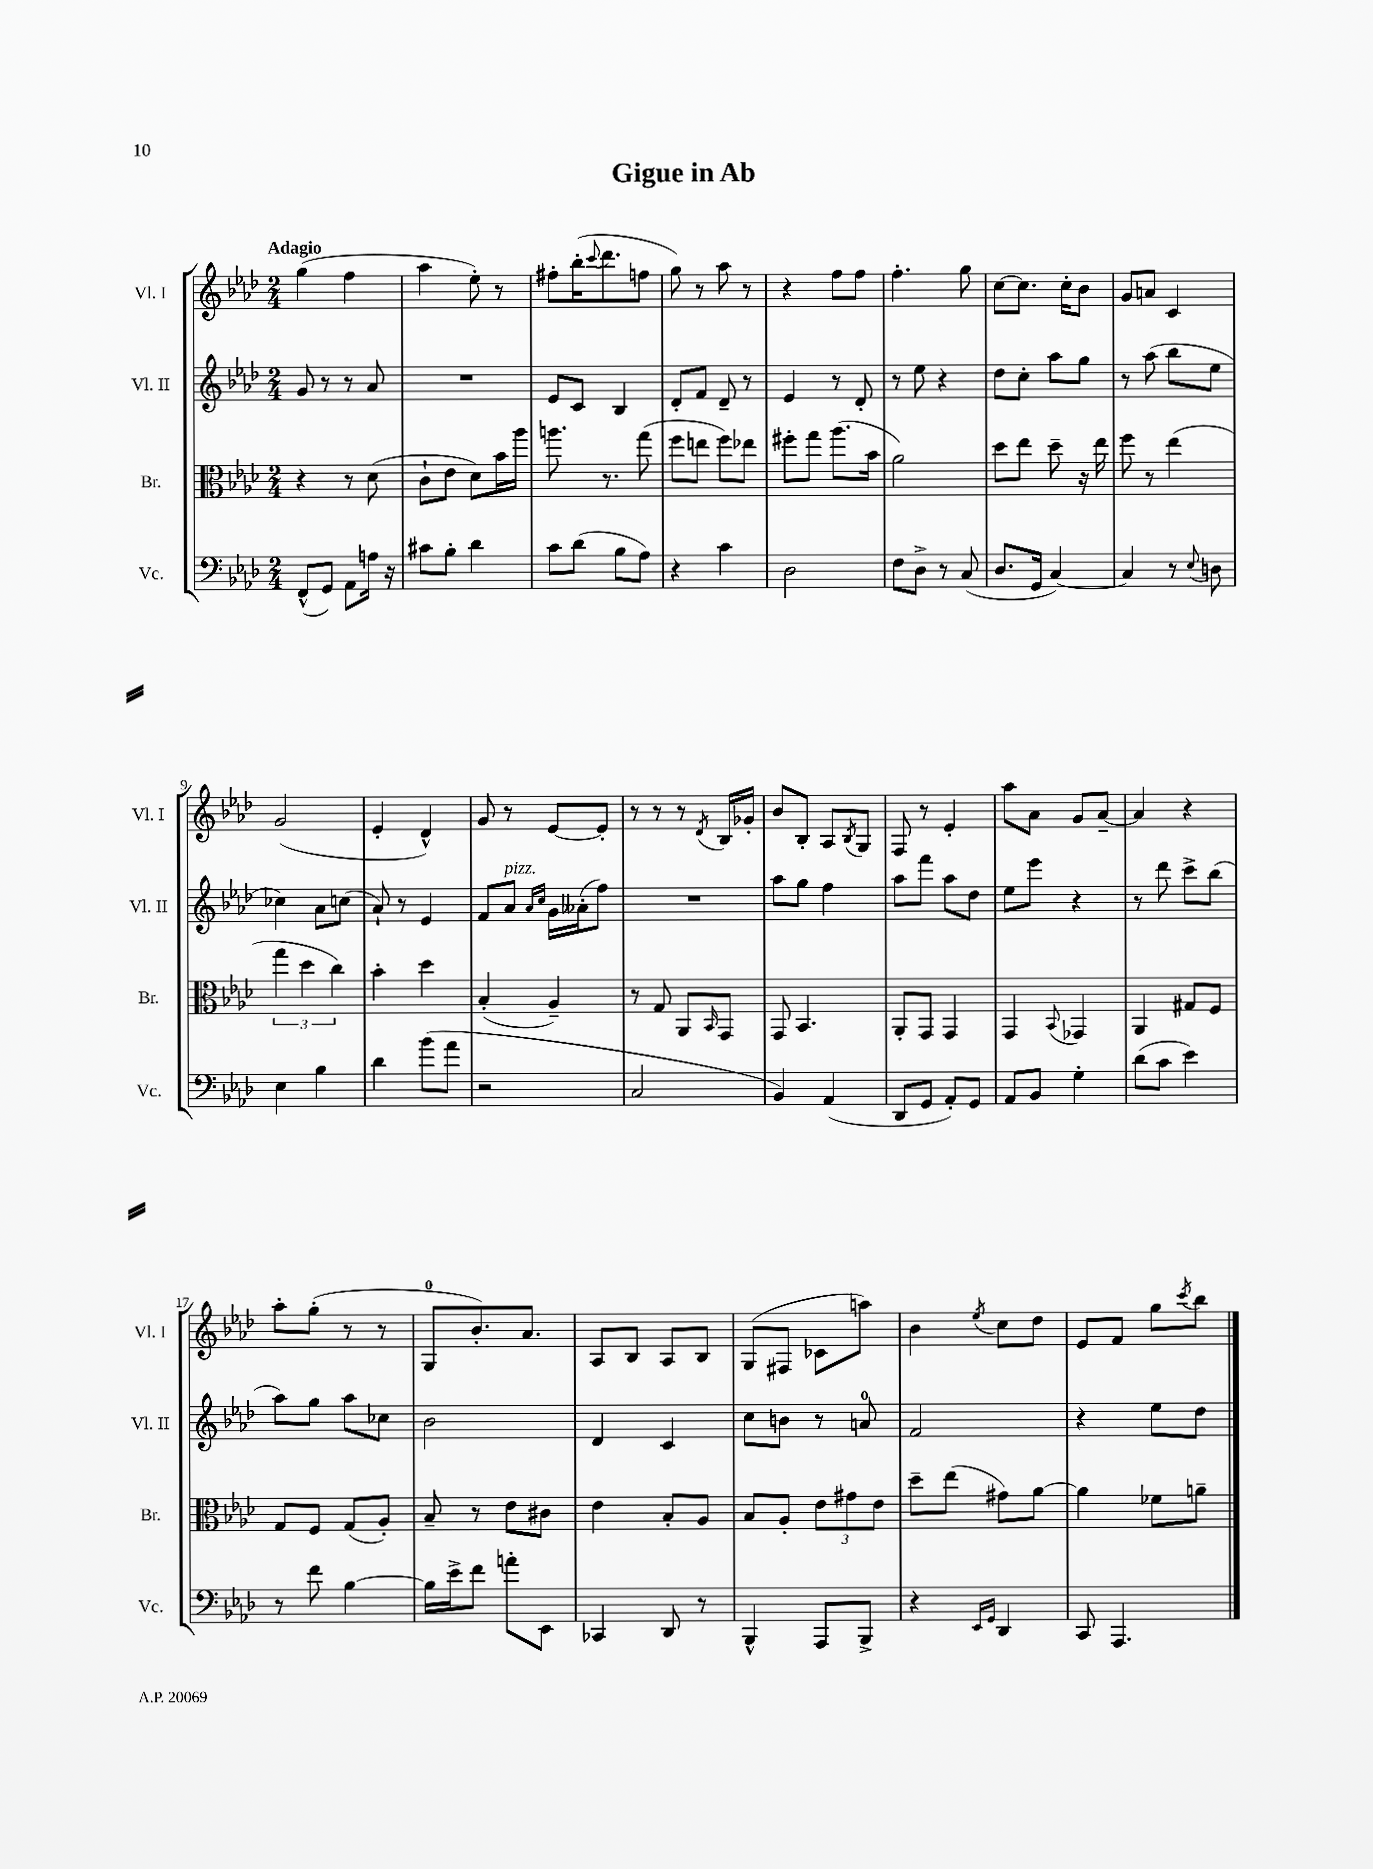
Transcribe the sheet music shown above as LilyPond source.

\header { title = "Gigue in Ab" }
<<
\new StaffGroup <<
\new Staff = "s0" \with { instrumentName = "Vl. I" shortInstrumentName = "Vl. I" } {
    \clef treble \key aes \major \numericTimeSignature \time 2/4 \tempo "Adagio"
    g''4( f''4 |
    aes''4 ees''8-.) r8 |
    fis''8-. bes''16-.( \appoggiatura { c'''8 } des'''8. f''8 |
    g''8) r8 aes''8 r8 |
    r4 f''8 f''8 |
    f''4.-. g''8 |
    c''8~ c''8. c''16-. bes'8 |
    g'8 a'8 c'4 |
    g'2( |
    ees'4-. des'4-^) |
    g'8 r8 ees'8~ ees'8-. |
    r8 r8 r8 \acciaccatura { des'8 } bes16 ges'16-. |
    bes'8 bes8-. aes8 \acciaccatura { bes8 } g8 |
    f8 r8 ees'4-. |
    aes''8 aes'8 g'8 aes'8~-- |
    aes'4 r4 |
    aes''8-. g''8-.( r8 r8 |
    g8-0 bes'8.-.) aes'8. |
    aes8 bes8 aes8 bes8 |
    g8( fis8 ces'8 a''8) |
    bes'4 \acciaccatura { ees''8 } c''8 des''8 |
    ees'8 f'8 g''8 \acciaccatura { c'''8 } bes''8 \bar "|." |
}
\new Staff = "s1" \with { instrumentName = "Vl. II" shortInstrumentName = "Vl. II" } {
    \clef treble \key aes \major \numericTimeSignature \time 2/4
    g'8 r8 r8 aes'8 |
    R2 |
    ees'8 c'8 bes4 |
    des'8-. f'8 des'8-- r8 |
    ees'4 r8 des'8-. |
    r8 ees''8 r4 |
    des''8 c''8-. aes''8 g''8 |
    r8 aes''8( bes''8 ees''8 |
    ces''4) aes'8 c''8( |
    aes'8-!) r8 ees'4 |
    f'8 aes'8^\markup { \italic "pizz." } \grace { aes'16 c''16 } g'16 aeses'16-.( f''8) |
    R2 |
    aes''8 g''8 f''4 |
    aes''8 f'''8 aes''8 des''8 |
    ees''8 ees'''8 r4 |
    r8 des'''8 c'''8-> bes''8( |
    aes''8) g''8 aes''8 ces''8 |
    bes'2 |
    des'4 c'4 |
    c''8 b'8 r8 a'8-0 |
    f'2 |
    r4 ees''8 des''8 \bar "|." |
}
\new Staff = "s2" \with { instrumentName = "Br." shortInstrumentName = "Br." } {
    \clef alto \key aes \major \numericTimeSignature \time 2/4
    r4 r8 des'8( |
    c'8-! ees'8 des'8) bes'16 aes''16 |
    a''8. r8. g''8( |
    f''8 e''8 f''8) ees''8 |
    fis''8-. g''8 aes''8.( bes'16 |
    aes'2) |
    des''8 ees''8 des''8-- r16 ees''16 |
    f''8 r8 ees''4( |
    \tuplet 3/2 { g''4 des''4 c''4) } |
    bes'4-. des''4 |
    bes4-.( aes4--) |
    r8 g8 aes,8 \grace { bes,16 } g,8 |
    g,8 bes,4. |
    aes,8-. g,8 g,4 |
    g,4 \appoggiatura { bes,8 } ges,4 |
    aes,4 gis8 f8 |
    g8 f8 g8( aes8-.) |
    bes8-- r8 ees'8 cis'8 |
    ees'4 bes8-. aes8 |
    bes8 aes8-. \tuplet 3/2 { ees'8 gis'8 ees'8 } |
    des''8-- ees''8( gis'8) aes'8~ |
    aes'4 fes'8 a'8-- \bar "|." |
}
\new Staff = "s3" \with { instrumentName = "Vc." shortInstrumentName = "Vc." } {
    \clef bass \key aes \major \numericTimeSignature \time 2/4
    f,8-^( g,8) aes,8 a16 r16 |
    cis'8 bes8-. des'4 |
    c'8 des'8( bes8 aes8) |
    r4 c'4 |
    des2 |
    f8 des8-> r8 c8( |
    des8. g,16 c4~) |
    c4 r8 \appoggiatura { ees8 } d8 |
    ees4 bes4 |
    des'4 bes'8( aes'8 |
    r2 |
    c2 |
    bes,4) aes,4( |
    des,8 g,8 aes,8-.) g,8 |
    aes,8 bes,8 g4-. |
    des'8( c'8 ees'4) |
    r8 f'8 bes4~ |
    bes16 ees'16-> f'8 a'8-. ees,8 |
    ces,4 des,8 r8 |
    bes,,4-^ aes,,8 bes,,8-> |
    r4 \grace { ees,16 g,16 } des,4 |
    c,8 aes,,4. \bar "|." |
}
>>
>>
